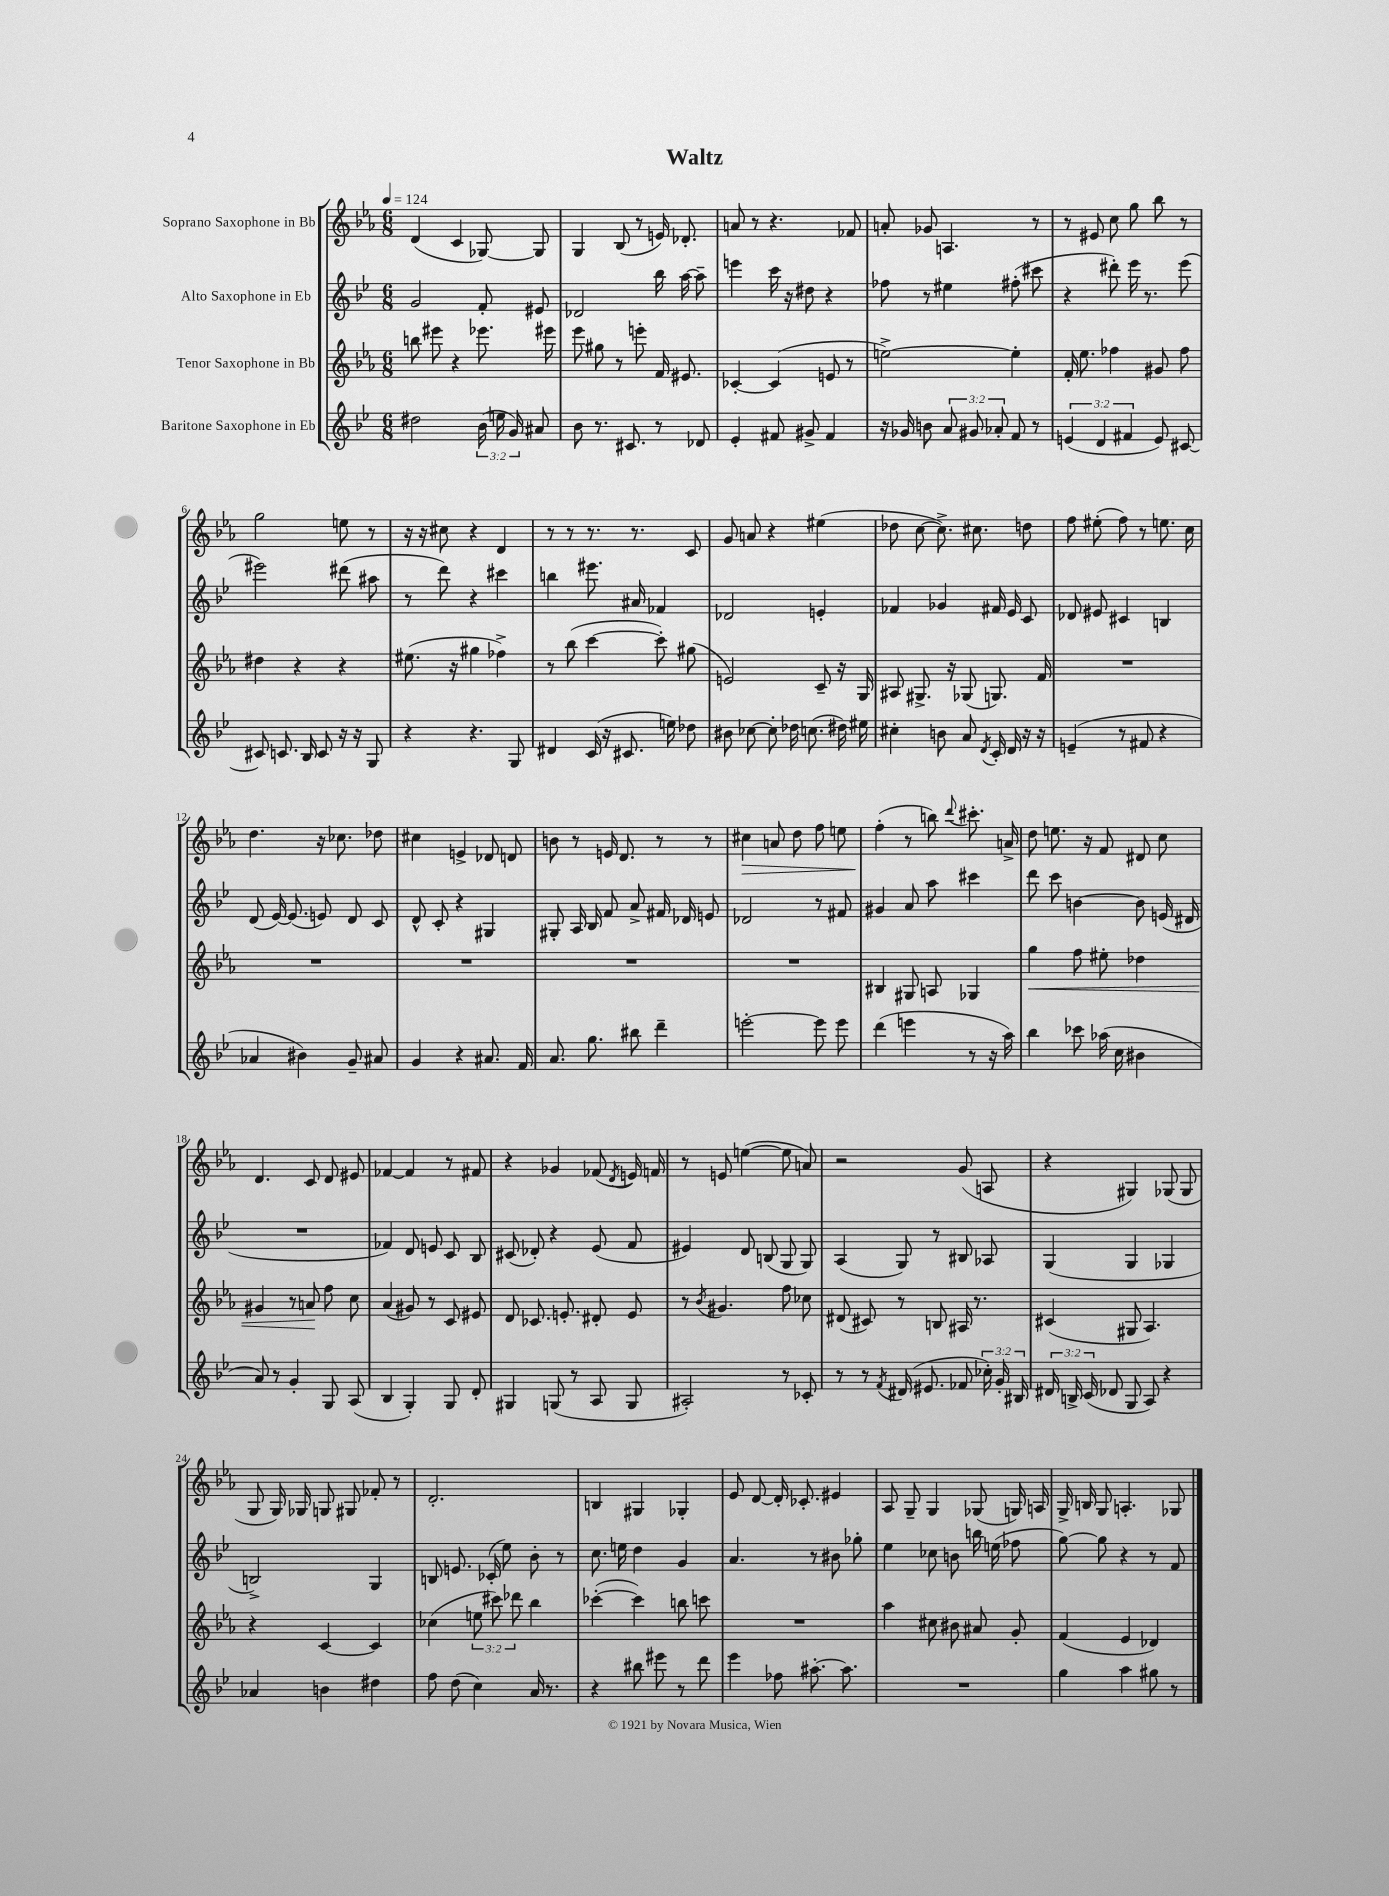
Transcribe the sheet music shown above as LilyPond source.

\header { title = "Waltz" }
<<
\new StaffGroup <<
\new Staff = "s0" \with { instrumentName = "Soprano Saxophone in Bb" } {
    \clef treble \key ees \major \numericTimeSignature \time 6/8 \tempo 4 = 124
    \autoBeamOff d'4( c'4 ges8~) ges8 |
    g4 bes8( r8 e'16) des'8.-. |
    a'8 r8 r4. fes'8 |
    a'8-. ges'8 a4. r8 |
    r8 eis'8 c''8 g''8 bes''8 r8 |
    g''2 e''8 r8 |
    r16 r16 cis''8 r4 d'4 |
    r8 r8 r8. r8. c'8 |
    g'8 a'8 r4 eis''4( |
    des''8 c''8~ c''8.->) cis''8. d''8 |
    f''8 eis''8-.( f''8) r8 e''8. c''16 |
    d''4. r16 ces''8. des''8 |
    cis''4 e'4-> des'8 d'8 |
    b'8 r8 e'16 d'8. r8 r8 |
    cis''4\> a'8 d''8 f''8 e''8 |
    f''4-.\!( r8 b''8) \appoggiatura { d'''8 } cis'''8.-. a'16-> |
    d''8 e''8. r16 f'8 dis'8 c''8 |
    d'4. c'8 d'8 eis'8 |
    fes'4~ fes'4 r8 fis'8 |
    r4 ges'4 fes'8( \acciaccatura { d'8 } e'16) f'16 |
    r8 e'8 e''4~( e''8 a'8) |
    r2 g'8( a8 |
    r4 gis4) ges8( ges8 |
    g8 g16) ges16 g8 gis8 fes'8-. r8 |
    d'2.-. |
    b4 gis4 ges4-. |
    ees'8 d'8~ d'16-. ces'8.-. eis'4 |
    aes8 g8-- g4 ges8( g16) a16 |
    g16-> b16 g8 a4.-. ges8 \bar "|." |
}
\new Staff = "s1" \with { instrumentName = "Alto Saxophone in Eb" } {
    \clef treble \key bes \major \numericTimeSignature \time 6/8
    \autoBeamOff g'2 f'8-. eis'8 |
    des'2 bes''16 a''16~ a''8-- |
    e'''4 c'''16 r16 dis''8 r4 |
    fes''8 r8 eis''4 fis''8-.( cis'''8 |
    r4 dis'''8-.) ees'''16 r8. ees'''8( |
    eis'''2) dis'''8( ais''8 |
    r8 d'''8) r4 cis'''4 |
    b''4 eis'''8. ais'16 fes'4 |
    des'2 e'4-. |
    fes'4 ges'4 fis'16 ees'16 c'8 |
    des'8 eis'8 cis'4 b4 |
    d'8( ees'16~) ees'8.( e'8) d'8 c'8 |
    d'8-^ c'8-. r4 gis4 |
    gis8-. a16 bes16 f'8 a'8-> fis'16 des'16 e'8 |
    des'2 r8 fis'8 |
    gis'4 a'8 a''8 cis'''4 |
    d'''8 c'''8 b'4~ b'8 e'16( dis'16 |
    R2. |
    fes'4) d'8 e'8 c'8 bes8 |
    cis'8( des'8-.) r4 ees'8( f'8 |
    eis'4) d'8 b8( g8 g8) |
    a4( g8) r8 bis8 aes8 |
    g4( g4 ges4 |
    b2->) g4 |
    b8 e'8. ces'16-.( ees''8) bes'8-. r8 |
    c''8. e''16 d''4 g'4 |
    a'4. r8 bis'8 ges''8-. |
    ees''4 ces''8 b'8 b''16 e''16( fes''8 |
    g''8~) g''8 r4 r8 f'8 \bar "|." |
}
\new Staff = "s2" \with { instrumentName = "Tenor Saxophone in Bb" } {
    \clef treble \key ees \major \numericTimeSignature \time 6/8 \override Staff.TupletNumber.text = #tuplet-number::calc-fraction-text
    \autoBeamOff b''8 eis'''8 r4 ees'''8. eis'''16 |
    ees'''8 gis''8 r8 e'''8-. f'16 eis'8. |
    ces'4~-. ces'4( e'8 r8 |
    e''2~->) e''4-. |
    f'16-. ees''8. fes''4 gis'8 fes''8 |
    dis''4 r4 r4 |
    eis''8.( r16 gis''4 fes''4->) |
    r8 bes''8( c'''4~ c'''8-.) gis''8( |
    e'2) c'8-- r16 g16 |
    ais8 gis8.-> r16 ges8( g8.) f'16 |
    R2. |
    R2. |
    R2. |
    R2. |
    R2. |
    bis4 gis8 a8 ges4 |
    g''4\< f''8 eis''8-. des''4 |
    gis'4 r8 a'8\! f''8 c''8 |
    aes'4( gis'8) r8 c'8 eis'8 |
    d'8 ces'8. e'8.-. dis'8-. e'8 |
    r8 \acciaccatura { bes'8 } gis'4. f''8 ces''8 |
    dis'8( cis'8) r8 b8 ais16 r8. |
    cis'4( gis8 aes4.) |
    r4 c'4~ c'4 |
    ces''4( \tuplet 3/2 { e''8 cis'''8) des'''8 } bes''4 |
    ces'''4~-.( ces'''4) b''8 c'''8 |
    R2. |
    aes''4 cis''8 bis'8 ais'8 g'8-. |
    f'4( ees'4 des'4) \bar "|." |
}
\new Staff = "s3" \with { instrumentName = "Baritone Saxophone in Eb" } {
    \clef treble \key bes \major \numericTimeSignature \time 6/8 \override Staff.TupletNumber.text = #tuplet-number::calc-fraction-text
    \autoBeamOff dis''2 \tuplet 3/2 { bes'16( e''16 g'16) } ais'8 |
    bes'8 r8. cis'8. r8 des'8 |
    ees'4-. fis'8 gis'8-> fis'4 |
    r16 ges'16 b'8 \tuplet 3/2 { a'8 gis'8 aes'8-. } f'8 r8 |
    \tuplet 3/2 { e'4( d'4 fis'4 } e'8) cis'8~ |
    cis'8 c'8. bes16 c'8 r16 r16 g8 |
    r4 r4. g8 |
    dis'4 c'16( r16 cis'8. e''16) des''8 |
    bis'8 ces''8~ ces''8-. des''16 c''8.( dis''16) eis''16 |
    cis''4-. b'8 a'8 \acciaccatura { d'8 } c'16-. d'16 r16 r16 |
    e'4--( r8 fis'8 r4 |
    aes'4 bis'4) g'8-- ais'8 |
    g'4 r4 ais'8. f'16 |
    a'8. g''8. bis''8 d'''4-- |
    e'''2~-. e'''8 e'''8 |
    d'''4( e'''4 r8 r16 a''16) |
    bes''4 ces'''8 aes''16( c''16 bis'4 |
    a'8) r8 g'4-. g8 a8( |
    bes4 g4-.) g8 d'8-. |
    gis4 g8( r8 a8 g8 |
    ais2-.) r8 ces'8-. |
    r8 r8 \acciaccatura { f'8 } dis'16( eis'8. fes'8 \tuplet 3/2 { ces''16-.) g'16-. bis16 } |
    \tuplet 3/2 { dis'16 b16-> c'16( } des'8 g8 a8) r4 |
    aes'4 b'4 dis''4 |
    f''8 d''8( c''4) a'16 r8. |
    r4 bis''8 eis'''8 r8 d'''8 |
    ees'''4 fes''8 ais''8.~-. ais''8. |
    R2. |
    g''4 a''4 gis''8 r8 \bar "|." |
}
>>
>>
